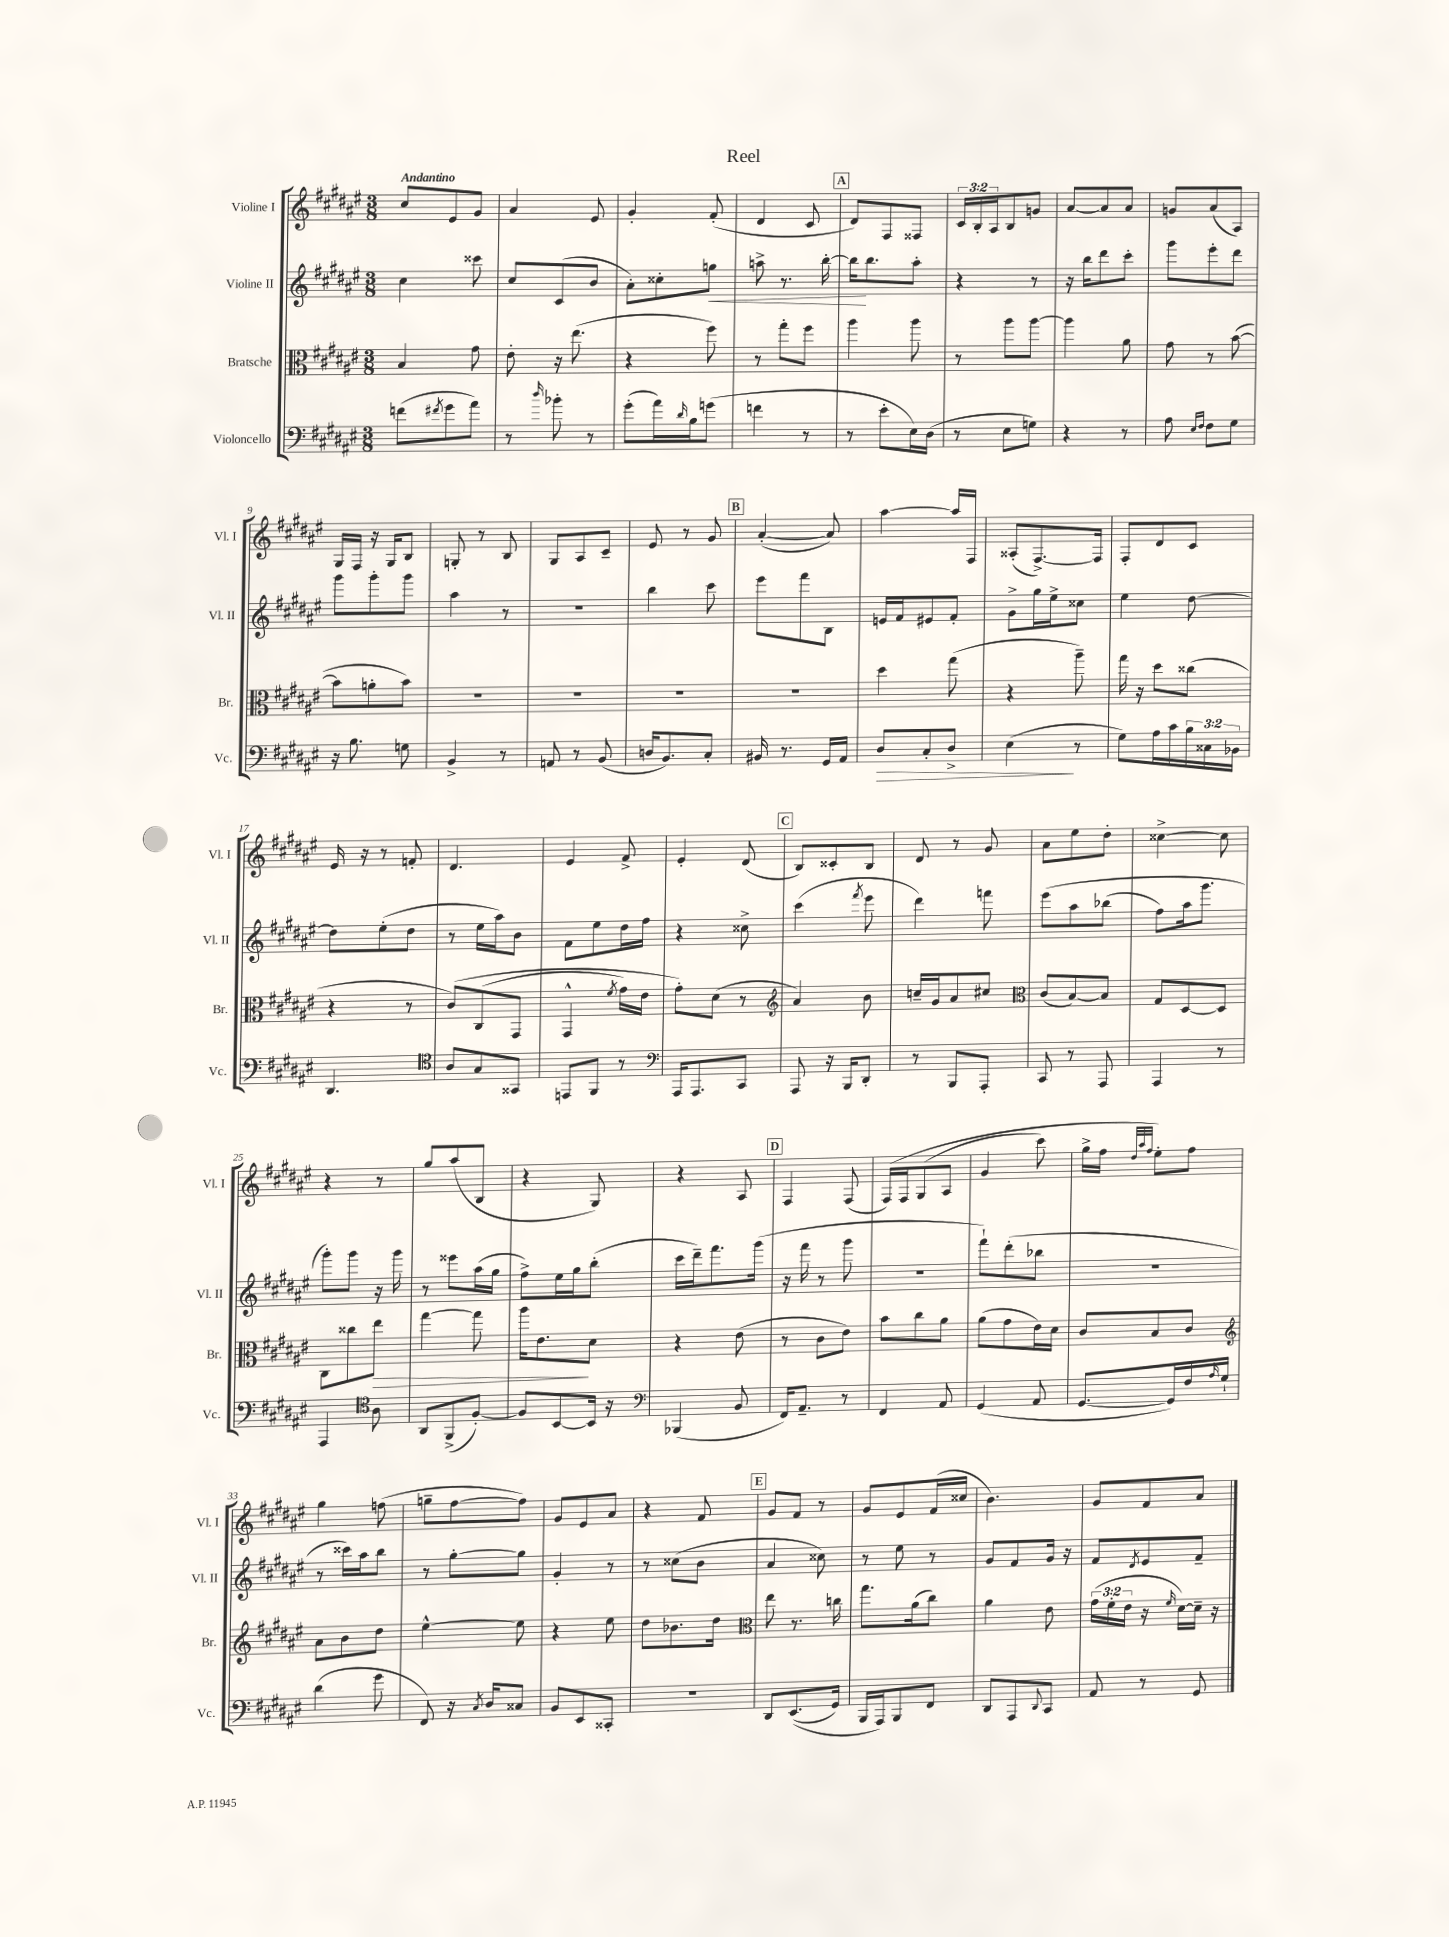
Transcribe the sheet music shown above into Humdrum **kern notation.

**kern	**dynam	**kern	**dynam	**kern	**dynam	**kern
*part4	*part4	*part3	*part3	*part2	*part2	*part1
*staff4	*staff4	*staff3	*staff3	*staff2	*staff2	*staff1
*I"Violoncello	*	*I"Bratsche	*	*I"Violine II	*	*I"Violine I
*I'Vc.	*	*I'Br.	*	*I'Vl. II	*	*I'Vl. I
*clefF4	*	*clefC3	*	*clefG2	*	*clefG2
*k[f#c#g#d#a#e#]	*	*k[f#c#g#d#a#e#]	*	*k[f#c#g#d#a#e#]	*	*k[f#c#g#d#a#e#]
*M3/8	*	*M3/8	*	*M3/8	*	*M3/8
=1	=1	=1	=1	=1	=1	=1
!	!	!	!	!	!	!LO:TX:a:B:t=Andantino
(8fn\L	.	4B/	.	4cc#\	.	8cc#/L
8qf#X/	.	.	.	.	.	.
8g#\	.	.	.	.	.	8e#/
8a#\J)	.	8g#\	.	8ccc##X\	.	8g#/J
=2	=2	=2	=2	=2	=2	=2
8r	.	8e#'\	.	8cc#/L	.	4a#/
16qqdd#/	.	.	.	.	.	.
8b-X'\	.	16r	.	(8c#/	.	.
.	.	(8.ee#\	.	.	.	.
8r	.	.	.	8b/J	.	8e#/
=3	=3	=3	=3	=3	=3	=3
(8g#'\L	.	4r	.	8a#'\L)	.	4g#'/
16a#\L)	.	.	.	8cc##X'\	.	.
16qqd#/	.	.	.	.	.	.
16B\J	.	.	.	.	.	.
!	!	!	!	!	!LO:HP:b	!
(8gn\J	.	8ff#\)	.	8ggn\J	<	(8f#'/
=4	=4	=4	=4	=4	=4	=4
4fn\	.	8r	.	8aan^\	.	4d#/
.	.	8gg#'\L	.	8.r	.	.
8r	.	8ff#\J	.	.	.	8c#/
.	.	.	.	[16bb'\	.	.
!!LO:REH:place=s1:t=A
=5	=5	=5	=5	=5	=5	=5
8r	.	4aa#\	.	16bb\KL]	.	8d#/L)
.	.	.	.	8.bb\	[	.
8e#'\L	.	.	.	.	.	8F#/
16E#\L)	.	8aa#\	.	8aa#'\J	.	8F##X/J
(16D#\JJ	.	.	.	.	.	.
=6	=6	=6	=6	=6	=6	=6
8r	.	8r	.	4r	.	24c#/LL
.	.	.	.	.	.	24B'/
.	.	.	.	.	.	24A#/J
8E#\L	.	8aa#\L	.	.	.	8B/
8Gn\J)	.	[8aa#\J	.	8r	.	8gn/J
=7	=7	=7	=7	=7	=7	=7
4r	.	4aa#\]	.	16r	.	[8a#/L
.	.	.	.	16bb\KL	.	.
.	.	.	.	8ddd#\	.	8a#/]
8r	.	8a#\	.	8ccc#'\J	.	8a#/J
=8	=8	=8	=8	=8	=8	=8
8A#\	.	8g#\	.	8ggg#\L	.	8gn/L
16qqE#/LL	.	.	.	.	.	.
16qqF#/JJ	.	.	.	.	.	.
8F#\L	.	8r	.	8eee#'\	.	(8a#/
8G#\J	.	([8b\	.	8ddd#\J	.	8A#/J)
!!LO:LB:g=z
=9	=9	=9	=9	=9	=9	=9
16r	.	8b\L]	.	8ggg#\L	.	16G#/LL
8.B\	.	.	.	.	.	16F#/JJ
.	.	8an'\	.	8ggg#'\	.	16r
.	.	.	.	.	.	16G#/KL
8Gn\	.	8b\J)	.	8ggg#\J	.	8B/J
=10	=10	=10	=10	=10	=10	=10
4BB^/	.	4.r	.	4aa#\	.	8Gn'/
.	.	.	.	.	.	8r
8r	.	.	.	8r	.	8B/
=11	=11	=11	=11	=11	=11	=11
8AAn/	.	4.r	.	4.r	.	8G#/L
8r	.	.	.	.	.	8A#/
(8BB/	.	.	.	.	.	8c#~/J
=12	=12	=12	=12	=12	=12	=12
16Dn/KL	.	4.r	.	4bb\	.	8e#/
8.BB/)	.	.	.	.	.	.
.	.	.	.	.	.	8r
8C#'/J	.	.	.	8ccc#\	.	8g#/
!!LO:REH:place=s1:t=B
=13	=13	=13	=13	=13	=13	=13
16BB#X/	.	4.r	.	8eee#\L	.	([4a#'/
8.r	.	.	.	.	.	.
.	.	.	.	8fff#\	.	.
16GG#/LL	.	.	.	8B\J	.	8a#/])
16AA#/JJ	.	.	.	.	.	.
=14	=14	=14	=14	=14	=14	=14
!	!LO:HP:b	!	!	!	!	!
8D#/L	>	4dd#\	.	16en/LL	.	[4aa#\
.	.	.	.	16f#/J	.	.
8C#'/	.	.	.	8e#X/	.	.
8D#^/J	.	(8gg#\	.	8f#'/J	.	16aa#/LL]
.	.	.	.	.	.	16F#/JJ
=15	=15	=15	=15	=15	=15	=15
(4E#\	.	4r	.	8g#^\L	.	(8A##X'/L
.	.	.	.	16gg#\L	.	[8.F#^/)
.	.	.	.	16ee#^\J	.	.
8r	]	8aa#~\)	.	8cc##X\J	.	.
.	.	.	.	.	.	16F#/Jk]
=16	=16	=16	=16	=16	=16	=16
8G#\L)	.	16gg#\	.	4ee#\	.	8F#'/L
.	.	16r	.	.	.	.
16A#\L	.	8dd#\L	.	.	.	8d#/
16c#\	.	.	.	.	.	.
24B\	.	(8cc##X\J	.	[8dd#\	.	8c#/J
24C##X\	.	.	.	.	.	.
24BB-X\JJ	.	.	.	.	.	.
!!LO:LB:g=z
=17	=17	=17	=17	=17	=17	=17
4.DD#/	.	4r	.	8dd#\L]	.	16e#/
.	.	.	.	.	.	16r
.	.	.	.	(8ee#'\	.	8r
.	.	8r	.	8dd#\J	.	8fn'/
=18	=18	=18	=18	=18	=18	=18
*clefC4	*	*	*	*	*	*
8A#/L	.	(8c#/L)	.	8r	.	4.d#/
8G#/	.	(8C#/	.	16ee#\LL	.	.
.	.	.	.	16aa#\J)	.	.
8GG##X/J	.	8GG#/J	.	8b\J	.	.
=19	=19	=19	=19	=19	=19	=19
8EEn/L	.	4GG#^^/	.	8f#\L	.	4e#/
8FF#/J	.	.	.	8ee#\	.	.
.	.	8qf#/	.	.	.	.
8r	.	16g#\LL)	.	16dd#\L	.	8f#^/
.	.	16e#\JJ	.	16ff#\JJ	.	.
=20	=20	=20	=20	=20	=20	=20
*clefF4	*	*	*	*	*	*
16AAA#/KL	.	8g#'\L)	.	4r	.	4e#'/
8.AAA#/	.	.	.	.	.	.
.	.	(8d#\J	.	.	.	.
8CC#/J	.	8r	.	8cc##X^\	.	(8d#/
!!LO:REH:place=s1:t=C
=21	=21	=21	=21	=21	=21	=21
*	*	*clefG2	*	*	*	*
8AAA#/	.	4a#/)	.	(4ccc#\	.	8B/L)
16r	.	.	.	.	.	8c##X'/
16BBB/KL	.	.	.	.	.	.
.	.	.	.	8qfff#/	.	.
8DD#'/J	.	8b\	.	8eee#\	.	8B/J
=22	=22	=22	=22	=22	=22	=22
8r	.	16ccn~/LL	.	4ddd#\)	.	8d#/
.	.	16g#/J	.	.	.	.
8BBB/L	.	8a#/	.	.	.	8r
8AAA#'/J	.	8cc#X/J	.	8fffn\	.	8g#/
=23	=23	=23	=23	=23	=23	=23
*	*	*clefC3	*	*	*	*
8CC#/	.	(8c#/L	.	(8eee#\L	.	8a#\L
8r	.	[8B/)	.	8aa#\	.	8ee#\
8AAA#/	.	8B/J]	.	(8bb-X\J	.	8dd#'\J
=24	=24	=24	=24	=24	=24	=24
4AAA#/	.	8G#/L	.	8ff#\L)	.	[4cc##X^\
.	.	[8D#/	.	16aa#\k	.	.
.	.	.	.	8.ggg#\J	.	.
8r	.	8D#/J]	.	.	.	8cc##\]
!!LO:LB:g=z
=25	=25	=25	=25	=25	=25	=25
4AAA#/	.	8C#\L	.	8ggg#'\L)	.	4r
.	.	8cc##X\	.	8ggg#\J	.	.
*clefC4	*	*	*	*	*	*
!	!	!	!LO:HP:b	!	!	!
8A#\	.	8ee#\J	>	16r	.	8r
.	.	.	.	16ggg#\	.	.
=26	=26	=26	=26	=26	=26	=26
8AA#/L	.	[4gg#\	.	8r	.	8gg#/L
(8FF#^/	.	.	.	8eee##X\L	.	(8aa#/
[8F#'/J)	.	8gg#\]	.	(16aa#\L	.	8B/J
.	.	.	.	16gg#\JJ	.	.
=27	=27	=27	=27	=27	=27	=27
8F#/L]	.	16aa#\KL	.	8ff#^\L)	.	4r
.	.	8.e#\	.	.	.	.
[8BB/	.	.	.	16ee#\L	.	.
.	.	.	.	16gg#\J	.	.
16BB/Jk]	.	8d#\J	]	(8bb'\J	.	8G#/)
16r	.	.	.	.	.	.
=28	=28	=28	=28	=28	=28	=28
*clefF4	*	*	*	*	*	*
(4BBB-X/	.	4r	.	16ccc#\LL	.	4r
.	.	.	.	16ddd#~\J)	.	.
.	.	.	.	8.fff#\	.	.
8BB/	.	(8e#\	.	.	.	8A#/
.	.	.	.	(16ggg#\Jk	.	.
!!LO:REH:place=s1:t=D
=29	=29	=29	=29	=29	=29	=29
16FF#/KL)	.	8r	.	16r	.	4F#/
8.AA#~/J	.	.	.	16fff#\	.	.
.	.	8c#\L	.	8r	.	.
8r	.	8e#\J)	.	8ggg#\	.	(8F#/
=30	=30	=30	=30	=30	=30	=30
4FF#/	.	8b\L	.	4.r	.	(16F#/LL)
.	.	.	.	.	.	16F#/J
.	.	8cc#\	.	.	.	(8G#/
8AA#/	.	8a#\J	.	.	.	8A#/J
=31	=31	=31	=31	=31	=31	=31
(4GG#/	.	(8a#\L	.	8fff#`\L)	.	4g#/
.	.	8g#\	.	(8ddd#'\	.	.
8AA#/	.	16e#\L)	.	8bb-X\J	.	8ccc#\)
.	.	16d#\JJ	.	.	.	.
=32	=32	=32	=32	=32	=32	=32
[8.GG#/L	.	8c#/L	.	4.r	.	16gg#^\LL
.	.	.	.	.	.	16ff#\JJ
.	.	.	.	.	.	32qqdd#/LLL
.	.	.	.	.	.	32qqaa#/
.	.	.	.	.	.	32qqff#/JJJ
.	.	8B/	.	.	.	8ee#'\L)
16GG#/L])	.	.	.	.	.	.
16F#/	.	8c#/J	.	.	.	8ff#\J
16qqA#/	.	.	.	.	.	.
16G#`/JJ	.	.	.	.	.	.
!!LO:LB:g=z
=33	=33	=33	=33	=33	=33	=33
*	*	*clefG2	*	*	*	*
(4d#\	.	8a#\L	.	8r	.	4gg#\
.	.	8b\	.	16ccc##X\LL)	.	.
.	.	.	.	16aa#\J	.	.
8g#\	.	8dd#\J	.	8bb\J	.	(8ffn\
=34	=34	=34	=34	=34	=34	=34
8FF#/)	.	[4ee#^^\	.	8r	.	8ggn~\L
16r	.	.	.	[8gg#'\L	.	[8ff#\
8qC#/	.	.	.	.	.	.
16D#/KL	.	.	.	.	.	.
8C##X/J	.	8ee#\]	.	8gg#\J]	.	8ff#\J])
=35	=35	=35	=35	=35	=35	=35
8BB/L	.	4r	.	4g#'/	.	8g#/L
8EE#/	.	.	.	.	.	8e#/
8CC##X'/J	.	8ee#\	.	8r	.	8a#/J
=36	=36	=36	=36	=36	=36	=36
4.r	.	8dd#\L	.	8r	.	4r
.	.	8.b-X\	.	(8cc##X\L	.	.
.	.	.	.	8b\J	.	8f#/
.	.	16dd#\Jk	.	.	.	.
!!LO:REH:place=s1:t=E
=37	=37	=37	=37	=37	=37	=37
*	*	*clefC3	*	*	*	*
8DD#/L	.	8ee#\	.	4a#/	.	8g#/L
((8.EE#/	.	8.r	.	.	.	8f#/J
.	.	.	.	8cc##X\)	.	8r
16GG#/Jk)	.	16ccn\	.	.	.	.
=38	=38	=38	=38	=38	=38	=38
16BBB/LL	.	8.gg#\L	.	8r	.	8g#/L
16AAA#/J)	.	.	.	.	.	.
8BBB/	.	.	.	8ee#\	.	8e#/
.	.	(16a#\k	.	.	.	.
8FF#/J	.	8cc#\J)	.	8r	.	(16f#/L
.	.	.	.	.	.	16cc##X/JJ
=39	=39	=39	=39	=39	=39	=39
8DD#/L	.	4a#\	.	8g#/L	.	4.b\)
8AAA#/	.	.	.	8f#/	.	.
8qqDD#/	.	.	.	.	.	.
8CC#/J	.	8e#\	.	16g#/Jk	.	.
.	.	.	.	16r	.	.
=40	=40	=40	=40	=40	=40	=40
8AA#/	.	(24g#\LL	.	8f#/L	.	8g#/L
.	.	24f#'\	.	.	.	.
.	.	24e#\JJ	.	.	.	.
.	.	.	.	8qd#/	.	.
8r	.	16r	.	8e#/	.	8f#/
.	.	16qqf#/	.	.	.	.
.	.	[16d#\LL)	.	.	.	.
8GG#/	.	16d#~\JJ]	.	8f#~/J	.	8a#/J
.	.	16r	.	.	.	.
==	==	==	==	==	==	==
*-	*-	*-	*-	*-	*-	*-
